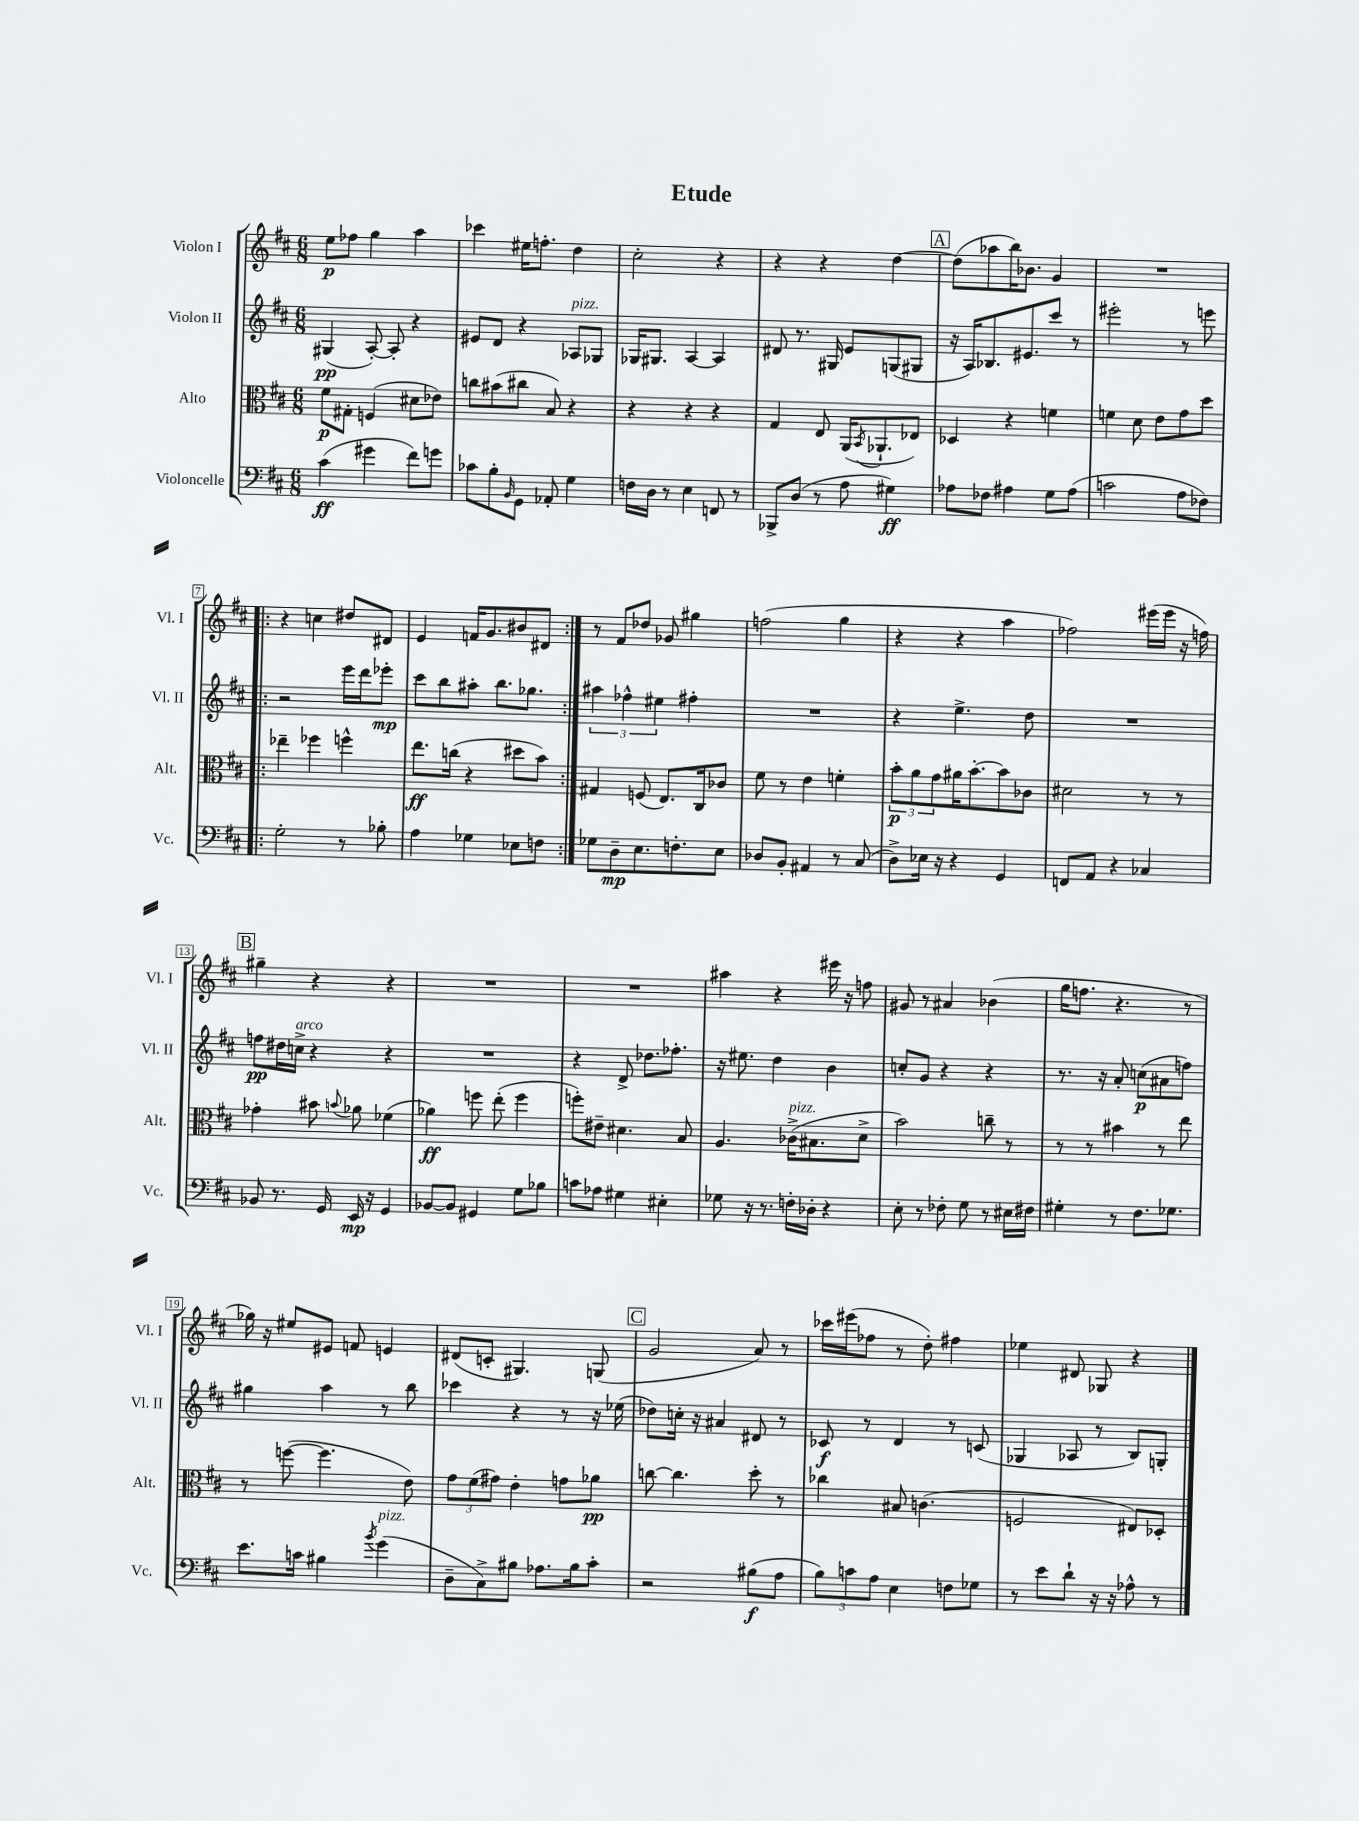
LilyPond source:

\header { title = "Etude" }
<<
\new StaffGroup <<
\new Staff = "s0" \with { instrumentName = "Violon I" shortInstrumentName = "Vl. I" } {
    \clef treble \key d \major \numericTimeSignature \time 6/8
    e''8\p fes''8 g''4 a''4 |
    ces'''4 eis''16 f''8.-. d''4 |
    cis''2-. r4 |
    r4 r4 d''4~ |
    \mark \markup { \box "A" } d''8( aes''8 b''16) bes'8. g'4 |
    R2. |
    \repeat volta 2 { r4 c''4 dis''8 dis'8 |
    e'4 f'16 g'8. bis'8 dis'8 | }
    r8 fis'8 des''8 ges'8 gis''4 |
    f''2( g''4 |
    r4 r4 a''4 |
    fes''2) eis'''16( eis'''16 r16 f''16) |
    \mark \markup { \box "B" } gis''4-- r4 r4 |
    R2. |
    R2. |
    ais''4 r4 eis'''16 r16 f''8 |
    gis'8 r8 ais'4 bes'4( |
    g''16 f''8. r4. r8 |
    ges''16) r16 eis''8 eis'8 f'8 e'4 |
    dis'8( c'8-. gis4.) g8( |
    \mark \markup { \box "C" } g'2 a'8) r8 |
    ces'''16 eis'''16( fes''8 r8 d''8-.) fis''4 |
    ees''4 dis'8 ges8 r4 \bar "|." |
}
\new Staff = "s1" \with { instrumentName = "Violon II" shortInstrumentName = "Vl. II" } {
    \clef treble \key d \major \numericTimeSignature \time 6/8
    gis4\pp( a8~-.) a8-. r4 |
    eis'8 d'8 r4 aes8^\markup { \italic "pizz." } ges8 |
    ges16 gis8. a4~ a4 |
    dis'8 r8. gis16 e'8 g8( gis8 |
    \mark \markup { \box "A" } r16 a16) bes8. eis'8. cis'''8 r8 |
    eis'''2-. r8 e'''8 |
    \repeat volta 2 { r2 e'''16 d'''16 ees'''8-.\mp |
    cis'''8 b''8 ais''8-. b''8. ges''8. | }
    \tuplet 3/2 { ais''4 fes''4-^ eis''4 } fis''4-. |
    R2. |
    r4 e''4.-> d''8 |
    R2. |
    \mark \markup { \box "B" } f''8\pp dis''16 c''16->^\markup { \italic "arco" } r4 r4 |
    R2. |
    r4 d'8-> des''8. fes''8.-. |
    r16 eis''8. d''4 b'4 |
    c''8-. g'8 r4 r4 |
    r8. r16 a'8-. c''8\p( ais'8 f''8) |
    gis''4 a''4 r8 b''8 |
    ces'''4 r4 r8 r16 ees''16( |
    \mark \markup { \box "C" } des''8) c''16-. r16 ais'4 dis'8 r8 |
    ces'8\f r8 d'4 r8 c'8( |
    ges4 aes8 r8 b8) g8-. \bar "|." |
}
\new Staff = "s2" \with { instrumentName = "Alto" shortInstrumentName = "Alt." } {
    \clef alto \key d \major \numericTimeSignature \time 6/8
    fis'8\p gis8-. f4( dis'8 ees'8) |
    c''8 bis'8( cis''8 b8) r4 |
    r4 r4 r4 |
    g4 e8 a,16( \acciaccatura { b,8 } aes,8.-! ees8) |
    \mark \markup { \box "A" } des4 r4 f'4 |
    f'4 d'8 e'8 g'8 d''8 |
    \repeat volta 2 { ees''4-- fes''4 f''4-^ |
    e''8.\ff c''16( r4 dis''8 b'8) | }
    gis4 f8( e8.) cis16 ces'8 |
    fis'8 r8 e'4 f'4-. |
    \tuplet 3/2 { b'8-.\p a'8 g'8 } ais'16 b'8.~-. b'8 ces'8 |
    dis'2 r8 r8 |
    \mark \markup { \box "B" } ges'4-. bis'8 \appoggiatura { b'8 } aes'8 fes'4( |
    aes'4\ff) f''8 e''8-.( f''4 |
    f''8-.) eis'8-- dis'4. b8 |
    a4. ces'16->^\markup { \italic "pizz." }( bis8. d'8-> |
    b'2) c''8-- r8 |
    r8 r8 bis'4 r8 e''8 |
    r8 f''8~( f''4. e'8) |
    \tuplet 3/2 { g'8 fis'8( gis'8) } e'4-. g'8 aes'8\pp |
    \mark \markup { \box "C" } c''8~ c''4. d''8-. r8 |
    ces''4 bis8 c'4.( |
    f2 eis8) des8-. \bar "|." |
}
\new Staff = "s3" \with { instrumentName = "Violoncelle" shortInstrumentName = "Vc." } {
    \clef bass \key d \major \numericTimeSignature \time 6/8
    cis'4\ff( gis'4 fis'8) g'8 |
    ces'8 b8-. \grace { b,16 } g,8 aes,8-. g4 |
    f16 d16 r8 e4 f,8 r8 |
    bes,,8-> d8( r8 a8 gis4\ff) |
    \mark \markup { \box "A" } aes8 fes8 ais4 g8 ais8( |
    c'2 a8 fes8) |
    \repeat volta 2 { g2-. r8 bes8-. |
    a4 ges4 ees8 f8 | }
    ges8 d8--\mp e8. f8.-. e8 |
    des8 b,8-. ais,4 r8 cis8( |
    d8->) ees16 r16 r4 g,4 |
    f,8 a,8 r4 ces4 |
    \mark \markup { \box "B" } bes,8 r8. g,16 e,16\mp r16 g,4 |
    bes,8~ bes,8 gis,4 g8 bes8 |
    c'8 aes8 gis4 eis4-. |
    ges8 r16 r8. f16-. des16-. r4 |
    e8-. r8 fes8-. g8 r8 eis16 fis16 |
    gis4-. r8 fis8. ges8. |
    e'8. c'16 bis4 \acciaccatura { b'8 } g'4^\markup { \italic "pizz." }( |
    d8-- cis8->) bis8 aes8. bis16 cis'8-. |
    \mark \markup { \box "C" } r2 bis8\f( a8 |
    \tuplet 3/2 { b8) c'8 a8 } e4 f8 ges8 |
    r8 e'8 d'8-! r16 r16 aes8-^ r8 \bar "|." |
}
>>
>>
\layout { \context { \Score \override BarNumber.stencil = #(make-stencil-boxer 0.1 0.3 ly:text-interface::print) } }
